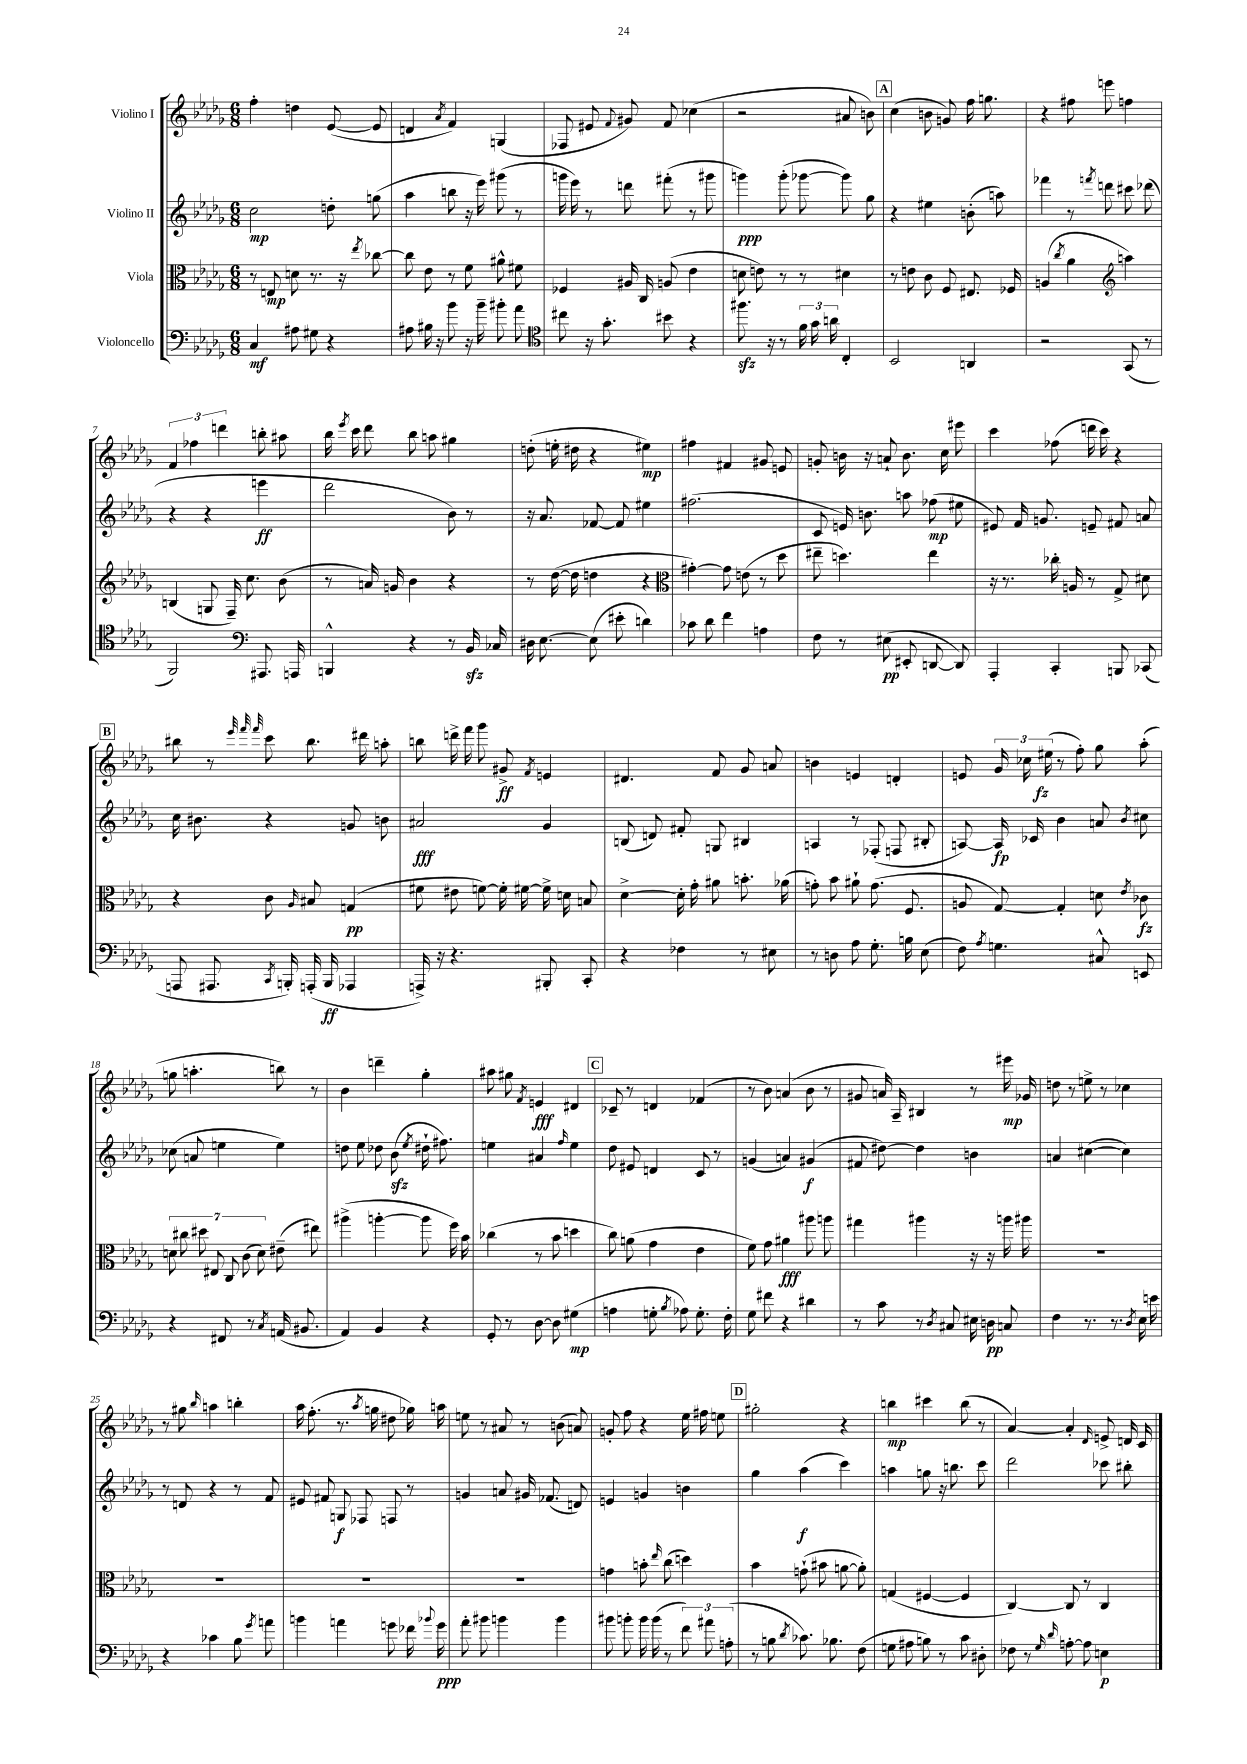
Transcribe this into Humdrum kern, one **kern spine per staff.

**kern	**dynam	**kern	**dynam	**kern	**dynam	**kern	**dynam
*part4	*part4	*part3	*part3	*part2	*part2	*part1	*part1
*staff4	*staff4	*staff3	*staff3	*staff2	*staff2	*staff1	*staff1
*I"Violoncello	*	*I"Viola	*	*I"Violino II	*	*I"Violino I	*
*clefF4	*	*clefC3	*	*clefG2	*	*clefG2	*
*k[b-e-a-d-g-]	*	*k[b-e-a-d-g-]	*	*k[b-e-a-d-g-]	*	*k[b-e-a-d-g-]	*
*M6/8	*	*M6/8	*	*M6/8	*	*M6/8	*
=1	=1	=1	=1	=1	=1	=1	=1
4C/	mf	8r	.	2cc\	mp	4ff'\	.
.	.	8En/	mp	.	.	.	.
8A#X\	.	8dn\	.	.	.	4ddn\	.
8G#X\	.	8.r	.	.	.	.	.
4r	.	.	.	8ddn'\	.	([8e-/	.
.	.	16r	.	.	.	.	.
.	.	8qee-/	.	.	.	.	.
.	.	[8cc-X\	.	(8ggn\	.	8e-/]	.
=2	=2	=2	=2	=2	=2	=2	=2
8A#X\	.	8cc-\]	.	4aa-\	.	4dn/	.
16B#X\	.	8e-\	.	.	.	.	.
16r	.	.	.	.	.	.	.
.	.	.	.	.	.	8qa-/	.
8b-\	.	8r	.	8bbn\	.	4f/)	.
16r	.	8f\	.	16r	.	.	.
16b-~\	.	.	.	16eee-\)	.	.	.
8b#X'\	.	8a#X^^\	.	(8ggg#X\	.	(4Gn/	.
8a-\	.	8f#X\	.	8r	.	.	.
=3	=3	=3	=3	=3	=3	=3	=3
*clefC4	*	*	*	*	*	*	*
8cc#X\	.	4F-X/	.	16gggn\	.	8F-X/	.
.	.	.	.	16eee-\)	.	.	.
16r	.	.	.	8r	.	8e#X/	.
8.g-'\	.	.	.	.	.	.	.
.	.	.	.	.	.	8qqf/	.
.	.	16A#X/	.	8dddn\	.	8g#X/)	.
.	.	16C/	.	.	.	.	.
8b#X\	.	(8An/	.	(8fff#X'\	.	8f/	.
4r	.	4e-\	.	8r	.	(4cc-X\	.
.	.	.	.	8ggg#X\	.	.	.
=4	=4	=4	=4	=4	=4	=4	=4
8.ff#Xzz\	.	8dn\	.	4gggn\)	ppp	2r	.
.	.	8en\)	.	.	.	.	.
16r	.	.	.	.	.	.	.
8r	.	8r	.	(8ggg'\	.	.	.
24f\	.	8r	.	[8ggg-X\	.	.	.
24g-\	.	.	.	.	.	.	.
24an\	.	.	.	.	.	.	.
4C'/	.	4d#X\	.	8ggg-\])	.	8a#X/	.
.	.	.	.	8gg-\	.	8bn\)	.
!!LO:REH:place=s1:t=A
=5	=5	=5	=5	=5	=5	=5	=5
2BB-/	.	8r	.	4r	.	(4cc\	.
.	.	8en\	.	.	.	.	.
.	.	8c\	.	4ee#X\	.	8bn\	.
.	.	8F/	.	.	.	8gn/)	.
4AAn/	.	8.E#X/	.	(8bn'\	.	16ff\	.
.	.	.	.	.	.	8.ggn\	.
.	.	.	.	8aan\)	.	.	.
.	.	16F-X/	.	.	.	.	.
=6	=6	=6	=6	=6	=6	=6	=6
2r	.	(4An/	.	4fff-X\	.	4r	.
.	.	8qcc/	.	.	.	.	.
.	.	4a-\	.	8r	.	8ff#X\	.
.	.	.	.	8qfffn/	.	.	.
.	.	.	.	8dddn\	.	8eeen\	.
*	*	*clefG2	*	*	*	*	*
(8GG-/	.	4aan\)	.	8ccc#X\	.	4ffn\	.
8r	.	.	.	(8ddd-X\	.	.	.
!!LO:LB:g=z
=7	=7	=7	=7	=7	=7	=7	=7
2FF/)	.	(4Bn/	.	4r	.	6f/	.
.	.	.	.	.	.	6ff-X\	.
.	.	8Gn/	.	4r	.	.	.
.	.	.	.	.	.	6dddn\	.
.	.	16F~/)	.	.	.	.	.
.	.	8.cc\	.	.	.	.	.
*clefF4	*	*	*	*	*	*	*
8.AAA#X/	.	.	.	4eeen\	ff	8bbn'\	.
.	.	(8b-\	.	.	.	8aa#X\	.
16AAAn/	.	.	.	.	.	.	.
=8	=8	=8	=8	=8	=8	=8	=8
4BBBn^^/	.	8r	.	2ddd-\	.	16bb-\	.
.	.	.	.	.	.	8qeee-/	.
.	.	.	.	.	.	16ccc\	.
.	.	16an/)	.	.	.	8ddd-\	.
.	.	16gn/	.	.	.	.	.
4r	.	4b-\	.	.	.	8bb-\	.
.	.	.	.	.	.	8aan\	.
8r	.	4r	.	8b-\)	.	4gg#X\	.
16BB-zz/	.	.	.	8r	.	.	.
16C-X/	.	.	.	.	.	.	.
=9	=9	=9	=9	=9	=9	=9	=9
16D#X\	.	8r	.	16r	.	(8ddn'\	.
[8.E-\	.	.	.	8.a-/	.	.	.
.	.	([16dd-\	.	.	.	16een'\	.
.	.	16dd-\]	.	.	.	16dd#X\	.
(8E-\]	.	4ddn\	.	[8f-X/	.	4r	.
8e#X'\	.	.	.	8f-/]	.	.	.
4dn\)	.	4r	.	4ee#X\	.	4ee#X\)	mp
=10	=10	=10	=10	=10	=10	=10	=10
*	*	*clefC3	*	*	*	*	*
8c-X\	.	[4g#X'\)	.	(2.ff#X\	.	4ff#X\	.
8d-\	.	.	.	.	.	.	.
4f\	.	8g#\]	.	.	.	4f#X/	.
.	.	(8en\	.	.	.	.	.
4An\	.	8r	.	.	.	8g#X/	.
.	.	8dd-\	.	.	.	8en/	.
=11	=11	=11	=11	=11	=11	=11	=11
8F\	.	8ee#X~\	.	8c/	.	8gn'/	.
8r	.	4.ddn\)	.	16en/)	.	16bn\	.
.	.	.	.	8.bn\	.	16r	.
(8E#X\	pp	.	.	.	.	8an`/	.
8EE#X'/	.	.	.	8aan\	.	8.b\	.
[8DDn/	.	4ee#\	.	(8ff-X\	mp	.	.
.	.	.	.	.	.	16cc\	.
8DD/])	.	.	.	8ee#X\	.	8eee#X\	.
=12	=12	=12	=12	=12	=12	=12	=12
4AAA-'/	.	16r	.	8e#X/)	.	4ccc\	.
.	.	8.r	.	.	.	.	.
.	.	.	.	16f/	.	.	.
.	.	.	.	8.gn/	.	.	.
4CC'/	.	16cc-X'\	.	.	.	(8ff-X\	.
.	.	16An/	.	.	.	.	.
.	.	8r	.	8en~/	.	16dddn\	.
.	.	.	.	.	.	16ccc\)	.
8BBBn/	.	8G-^/	.	8f#X/	.	4r	.
(8CC-X/	.	8d#X\	.	8an/	.	.	.
!!LO:LB:g=z
!!LO:REH:place=s1:t=B
=13	=13	=13	=13	=13	=13	=13	=13
8AAAn/	.	4r	.	16cc\	.	8bb#X\	.
.	.	.	.	8.b#X\	.	.	.
8.AAA#X/	.	.	.	.	.	8r	.
.	.	.	.	.	.	32qqeee-/	.
.	.	.	.	.	.	32qqfff/	.
.	.	.	.	.	.	32qqfff/	.
.	.	8c\	.	4r	.	8ccc\	.
8qCC/	.	.	.	.	.	.	.
16BBBn'/)	.	.	.	.	.	.	.
.	.	16qqA-/	.	.	.	.	.
(16AAAn'/	.	8B#X/	.	.	.	8.bb#\	.
16BBB/	ff	.	.	.	.	.	.
4AAA-X/	.	(4Gn/	pp	8gn/	.	.	.
.	.	.	.	.	.	16ddd#X\	.
.	.	.	.	8bn\	.	8aan'\	.
=14	=14	=14	=14	=14	=14	=14	=14
16AAAn^/)	.	8f#X\	.	2a#X/	fff	8bbn\	.
16r	.	.	.	.	.	.	.
4.r	.	8e#X\	.	.	.	16dddn^\	.
.	.	.	.	.	.	16fff\	.
.	.	[8fn\)	.	.	.	8ggg-\	.
.	.	16f'\]	.	.	.	8g#X^/	ff
.	.	[16f#X\	.	.	.	.	.
.	.	.	.	.	.	8qf/	.
8BBB#X'/	.	16f#^\]	.	4g-/	.	4en/	.
.	.	16dn\	.	.	.	.	.
8CC'/	.	8Bn/	.	.	.	.	.
=15	=15	=15	=15	=15	=15	=15	=15
4r	.	[4d-^\	.	(8Bn/	.	4.d#X/	.
.	.	.	.	8dn/)	.	.	.
4F-X\	.	16d-'\]	.	8f#X'/	.	.	.
.	.	16g-'\	.	.	.	.	.
.	.	8a#X\	.	8Gn/	.	8f/	.
8r	.	8.bn'\	.	4B#X/	.	8g-/	.
8E#X\	.	.	.	.	.	8an/	.
.	.	(16a-X\	.	.	.	.	.
=16	=16	=16	=16	=16	=16	=16	=16
8r	.	8gn'\)	.	4An/	.	4bn\	.
8Dn\	.	8b-\	.	.	.	.	.
8A-\	.	8a#X`\	.	8r	.	4en/	.
8.G-'\	.	(8.g\	.	(8F-X'/	.	.	.
.	.	.	.	8Fn/	.	4dn'/	.
16Bn\	.	8.F/	.	.	.	.	.
(8E-\	.	.	.	8B#X'/	.	.	.
=17	=17	=17	=17	=17	=17	=17	=17
8F\)	.	8An/	.	[8An/)	.	8en/	.
8qA-/	.	.	.	.	.	.	.
4.Gn\	.	[8G-/)	.	16A/]	fp	24g-/	.
.	.	.	.	.	.	24cc-X\	.
.	.	.	.	16c-X/	.	.	.
.	.	.	.	.	.	(24ee#X\	fz
.	.	4G-'/]	.	4b-\	.	8r	.
.	.	.	.	.	.	8ff'\)	.
8C#X^^/	.	8dn\	.	8an/	.	8gg-\	.
.	.	8qe-/	.	8qb-/	.	.	.
8EEn/	.	8c-X\	fz	8cc#X\	.	(8aa-'\	.
!!LO:LB:g=z
=18	=18	=18	=18	=18	=18	=18	=18
4r	.	14dn\	.	(8cc-X\	.	8ggn\	.
.	.	14cc#X\	.	.	.	.	.
.	.	.	.	8an/	.	4.aan'\	.
.	.	14dd#X\	.	.	.	.	.
.	.	14E#X/	.	.	.	.	.
8FF#X/	.	.	.	4een\	.	.	.
.	.	14C/	.	.	.	.	.
.	.	(14c\	.	.	.	.	.
8r	.	.	.	.	.	.	.
.	.	14d\)	.	.	.	.	.
8qC/	.	.	.	.	.	.	.
(16AAn/	.	(8e#X~\	.	4ee\)	.	8bbn\)	.
8.BB#X/	.	.	.	.	.	.	.
.	.	8ee#X\)	.	.	.	8r	.
=19	=19	=19	=19	=19	=19	=19	=19
4AA-/)	.	(4aa#X^\	.	8ddn\	.	4b-\	.
.	.	.	.	8ee-\	.	.	.
4BB-/	.	[4aan'\	.	8dd-X\	.	4dddn~\	.
.	.	.	.	(8b-zz\	.	.	.
.	.	.	.	8qee-/	.	.	.
4r	.	8aa\]	.	16dd#X`\	.	4gg-'\	.
.	.	.	.	8.ff#X\)	.	.	.
.	.	16ff\)	.	.	.	.	.
.	.	16b-\	.	.	.	.	.
=20	=20	=20	=20	=20	=20	=20	=20
8GG-'/	.	(4cc-X\	.	4een\	.	8aa#X\	.
8r	.	.	.	.	.	8gg#X\	.
.	.	.	.	.	.	8qf/	.
[8D-\	.	8r	.	4a#X/	.	4en/	fff
8D-\]	.	8b-\	.	.	.	.	.
.	.	.	.	16qqff/	.	.	.
(4G#X\	mp	4ddn\	.	4ee\	.	4d#X/	.
!!LO:REH:place=s1:t=C
=21	=21	=21	=21	=21	=21	=21	=21
4An\	.	8cc\)	.	8dd-\	.	8c-X~/	.
.	.	(8an\	.	8e#X/	.	8r	.
8Gn'\	.	4g-\	.	4dn/	.	4dn/	.
8qB-/	.	.	.	.	.	.	.
8A-X\)	.	.	.	.	.	.	.
8.G'\	.	4e-\	.	8c/	.	(4f-X/	.
.	.	.	.	8r	.	.	.
16F'\	.	.	.	.	.	.	.
=22	=22	=22	=22	=22	=22	=22	=22
8G-\	.	8f\)	.	(4gn/	.	8r	.
8f#X\	.	8g-\	.	.	.	8b-\)	.
4r	.	4a#X\	fff	4an/)	.	(4an/	.
4d#X\	.	8aa#X\	.	(4g#X/	f	8b-\	.
.	.	8aan\	.	.	.	8r	.
=23	=23	=23	=23	=23	=23	=23	=23
8r	.	4gg#X\	.	8f#X/	.	8g#X/	.
8c\	.	.	.	[8dd#X\)	.	16an/)	.
.	.	.	.	.	.	16A-~/	.
8r	.	4aa#X\	.	4dd#\]	.	4B#X/	.
8qD-/	.	.	.	.	.	.	.
8C#X/	.	.	.	.	.	.	.
16E#X\	.	16r	.	4bn\	.	8r	.
16Dn\	pp	16r	.	.	.	.	.
8Cn/	.	16aan\	.	.	.	16eee#X\	mp
.	.	16aa#X\	.	.	.	16g-X/	.
=24	=24	=24	=24	=24	=24	=24	=24
4F\	.	2.r	.	4an/	.	8ddn\	.
.	.	.	.	.	.	8r	.
8.r	.	.	.	([4cc#X\	.	8een^\	.
.	.	.	.	.	.	8r	.
8.r	.	.	.	.	.	.	.
.	.	.	.	4cc#\])	.	4cc-X\	.
8qD-/	.	.	.	.	.	.	.
16E-\	.	.	.	.	.	.	.
16en\	.	.	.	.	.	.	.
!!LO:LB:g=z
=25	=25	=25	=25	=25	=25	=25	=25
4r	.	2.r	.	8r	.	8r	.
.	.	.	.	8dn/	.	8gg#X\	.
.	.	.	.	.	.	16qqbb-/	.
4c-X\	.	.	.	4r	.	4aan\	.
8B-\	.	.	.	8r	.	4bbn'\	.
8qg-/	.	.	.	.	.	.	.
8an\	.	.	.	8f/	.	.	.
=26	=26	=26	=26	=26	=26	=26	=26
4bn\	.	2.r	.	8e#X/	.	16aa-\	.
.	.	.	.	.	.	(8.ff'\	.
.	.	.	.	8f#X/	.	.	.
4an\	.	.	.	8Gn/	f	8.r	.
.	.	.	.	8F-X/	.	.	.
.	.	.	.	.	.	8qaa-/	.
.	.	.	.	.	.	16ggn\	.
8gn\	.	.	.	8Fn/	.	8dd#X\	.
16f-X\	.	.	.	8r	.	16gg-X\)	.
8qqb-X/	.	.	.	.	.	.	.
16g\	ppp	.	.	.	.	16aan\	.
=27	=27	=27	=27	=27	=27	=27	=27
8a-'\	.	2.r	.	4gn/	.	8een\	.
8b#X\	.	.	.	.	.	8r	.
4bn\	.	.	.	8an/	.	8a#X/	.
.	.	.	.	16g#X/	.	8r	.
.	.	.	.	(8.f-X/	.	.	.
4b\	.	.	.	.	.	(8bn\	.
.	.	.	.	8dn/)	.	8an/)	.
=28	=28	=28	=28	=28	=28	=28	=28
8b#X\	.	4gn\	.	4en/	.	8gn'/	.
8bn'\	.	.	.	.	.	8ff\	.
16b\	.	8bn'\	.	4gn/	.	4r	.
(16b\	.	.	.	.	.	.	.
.	.	16qqee-/	.	.	.	.	.
8r	.	(8cc\	.	.	.	.	.
12f\)	.	4ddn\)	.	4bn\	.	16ee-\	.
.	.	.	.	.	.	16ff#X\	.
12a#X\	.	.	.	.	.	.	.
.	.	.	.	.	.	8een\	.
(12An'\	.	.	.	.	.	.	.
!!LO:REH:place=s1:t=D
=29	=29	=29	=29	=29	=29	=29	=29
8r	.	4b-\	.	4gg-\	.	2gg#X'\	.
8Bn\	.	.	.	.	.	.	.
8qd-/	.	.	.	.	.	.	.
8.c-X\)	.	(8gn`\	.	(4aa-\	f	.	.
.	.	8b#X\	.	.	.	.	.
8.B-X\	.	.	.	.	.	.	.
.	.	[8an\	.	4ccc\)	.	4r	.
(8F\	.	8a'\])	.	.	.	.	.
=30	=30	=30	=30	=30	=30	=30	=30
8Gn\	.	(4Gn/	.	4aan\	.	4bbn\	mp
8A#X\	.	.	.	.	.	.	.
8Bn\)	.	[4F#X/	.	8ggn\	.	4ccc#X\	.
8r	.	.	.	16r	.	.	.
.	.	.	.	8.bbn\	.	.	.
8c\	.	4F#/]	.	.	.	(8bb\	.
8D#X'\	.	.	.	8ccc\	.	8r	.
=31	=31	=31	=31	=31	=31	=31	=31
8F-X\	.	[4C/)	.	2ddd-\	.	[4a-/)	.
8r	.	.	.	.	.	.	.
16qqG-/	.	.	.	.	.	.	.
16qqd-/	.	.	.	.	.	.	.
[8An'\	.	8C/]	.	.	.	4a-'/]	.
8A\]	.	8r	.	.	.	.	.
.	.	.	.	.	.	16qqd-/	.
4En\	p	4C/	.	8ccc-X\	.	8en^/	.
.	.	.	.	8bb#X'\	.	16dn/	.
.	.	.	.	.	.	16c/	.
==	==	==	==	==	==	==	==
*-	*-	*-	*-	*-	*-	*-	*-
